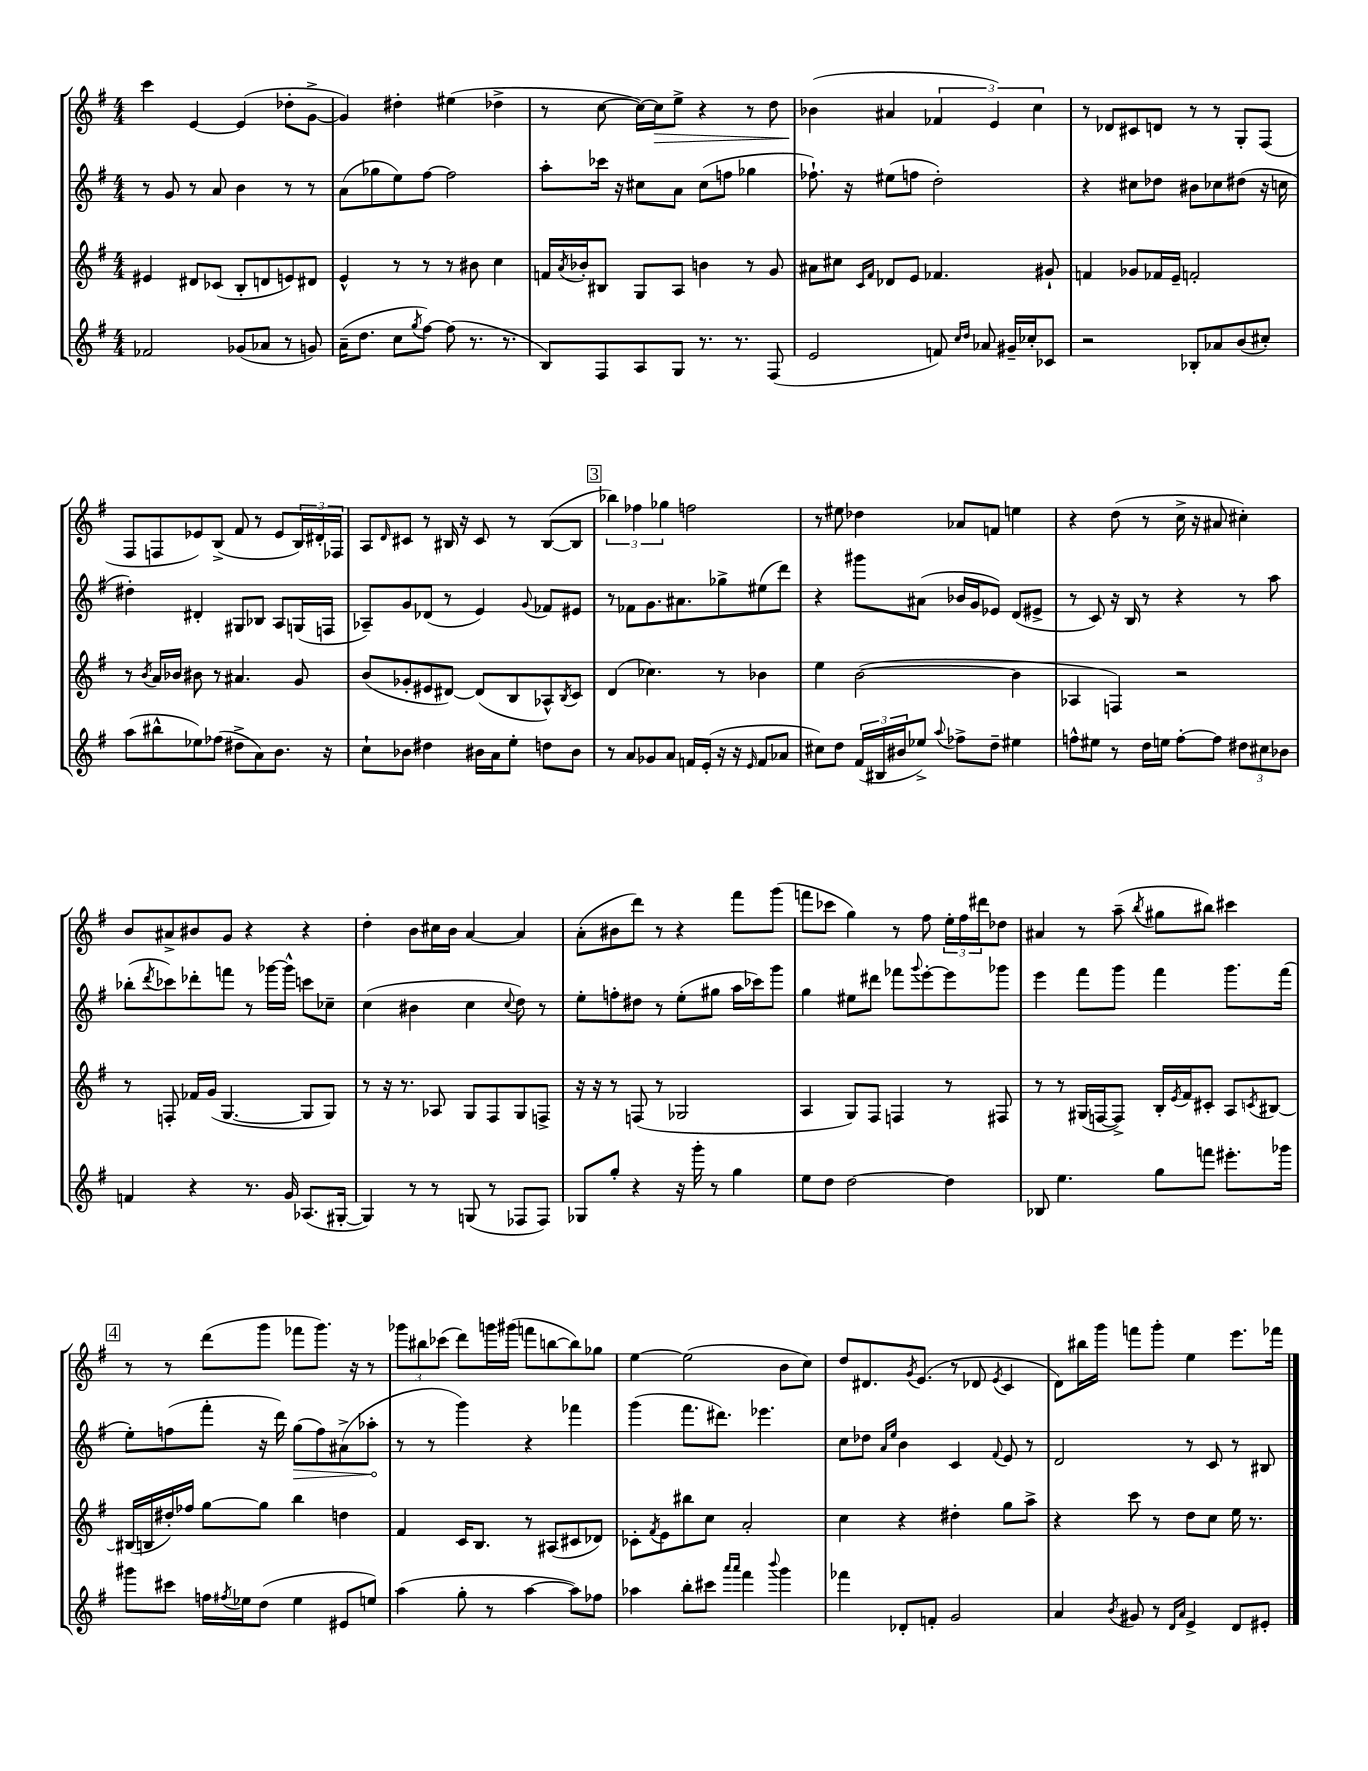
<<
\new StaffGroup <<
\new Staff = "s0" {
    \clef treble \key g \major \numericTimeSignature \time 4/4
    c'''4 e'4~ e'4( des''8-. g'8~-> |
    g'4) dis''4-. eis''4( des''4-> |
    r8 c''8~ c''16~) c''16\> e''8-> r4 r8 d''8 |
    bes'4\!( ais'4 \tuplet 3/2 { fes'4 e'4) c''4 } |
    r8 des'8 cis'8 d'8 r8 r8 g8-. fis8( |
    fis8 f8 ees'8) b8->( fis'8 r8 ees'8 \tuplet 3/2 { b16) dis'16-. fes16 } |
    a8 \grace { d'16 } cis'8 r8 bis16 r16 cis'8 r8 bis8~( bis8 |
    \mark \markup { \box "3" } \tuplet 3/2 { bes''4) fes''4 ges''4 } f''2 |
    r8 eis''8 des''4 aes'8 f'8 e''4 |
    r4 d''8( r8 c''16-> r16 ais'8 cis''4-.) |
    b'8 ais'8-> bis'8 g'8 r4 r4 |
    d''4-. b'8 cis''16 b'16 a'4~ a'4 |
    a'8-.( bis'8 d'''8) r8 r4 fis'''8 g'''8( |
    f'''8 ces'''8 g''4) r8 fis''8 \tuplet 3/2 { e''16-. fis''16 dis'''16 } des''8 |
    ais'4 r8 a''8--( \acciaccatura { b''8 } gis''8 bis''8) cis'''4 |
    \mark \markup { \box "4" } r8 r8 d'''8( g'''8 fes'''8 g'''8.) r16 r8 |
    \tuplet 3/2 { ges'''8 bis''8 ces'''8( } d'''8) g'''16 gis'''16( f'''8 b''8~ b''8) ges''8 |
    e''4~ e''2( b'8 c''8) |
    d''8 dis'8. \acciaccatura { g'8 } e'8.( r8 des'8 \acciaccatura { e'8 } c'4 |
    d'8) bis''16 g'''16 f'''8 g'''8-. e''4 e'''8. fes'''16 \bar "|." |
}
\new Staff = "s1" {
    \clef treble \key g \major \numericTimeSignature \time 4/4
    r8 g'8 r8 a'8 b'4 r8 r8 |
    a'8( ges''8 e''8) fis''8~ fis''2 |
    a''8-. ces'''16 r16 cis''8 a'8 cis''8( f''8 ges''4 |
    fes''8.-!) r16 eis''8( f''8 d''2-.) |
    r4 cis''8 des''8 bis'8 ces''8 dis''8( r16 c''16 |
    dis''4-.) dis'4-. gis8 bes8 a8 g16( f16 |
    aes8--) g'8 des'8( r8 e'4) \appoggiatura { g'8 } fes'8 eis'8 |
    \mark \markup { \box "3" } r8 fes'8 g'8. ais'8. ges''8-> eis''8( d'''8) |
    r4 gis'''8 ais'8( bes'16 g'16 ees'8) d'8( eis'8-> |
    r8 c'8) r16 b16 r8 r4 r8 a''8 |
    bes''8-.( \acciaccatura { d'''8 } ces'''8) des'''8-. f'''8 r8 ges'''16~ ges'''16-^ c'''8 ces''8-- |
    c''4( bis'4 c''4 \appoggiatura { c''8 } d''8) r8 |
    e''8-. f''8-. dis''8 r8 e''8-.( gis''8 a''16 ces'''16) g'''8 |
    g''4 eis''8 dis'''8 fes'''8 \appoggiatura { g'''8 } e'''8~-. e'''8 ges'''8 |
    e'''4 fis'''8 g'''8 fis'''4 g'''8. fis'''16( |
    \mark \markup { \box "4" } e''8-.) f''8( fis'''8-. r16 d'''16) \once \override Hairpin.circled-tip = ##t g''8\>( f''8) ais'8->( aes''8-.\! |
    r8 r8 g'''4) r4 fes'''4 |
    g'''4( fis'''8. dis'''8.) ees'''4. |
    c''8 des''8 \grace { a'16 e''16 } b'4 c'4 \appoggiatura { fis'8 } e'8 r8 |
    d'2 r8 c'8 r8 bis8 \bar "|." |
}
\new Staff = "s2" {
    \clef treble \key g \major \numericTimeSignature \time 4/4
    eis'4 dis'8 ces'8( b8-. d'8 e'8) dis'8 |
    e'4-^ r8 r8 r8 bis'8 c''4 |
    f'16 \acciaccatura { a'8 } bes'16-. bis8 g8 a8 b'4 r8 g'8 |
    ais'8 cis''8 \grace { c'16 fis'16 } des'8 e'8 fes'4. gis'8-! |
    f'4 ges'8 fes'16 e'16-- f'2-. |
    r8 \acciaccatura { b'8 } a'16 bes'16 bis'8 r8 ais'4. g'8 |
    b'8( ges'8-. eis'8 dis'8~) dis'8( b8 aes8-^) \acciaccatura { b8 } c'8 |
    \mark \markup { \box "3" } d'4( ces''4.) r8 bes'4 |
    e''4 b'2~( b'4 |
    aes4 f4) r2 |
    r8 f8-. fes'16 g'16( g4.~ g8 g8) |
    r8 r16 r8. aes8 g8 fis8 g8 f8-> |
    r16 r16 r8 f8( r8 ges2 |
    a4 g8) fis8 f4 r8 fis8 |
    r8 r8 gis16( f16~ f8->) b16-. \acciaccatura { e'8 } fis'16 cis'8-. a8 \acciaccatura { c'8 } bis8~ |
    \mark \markup { \box "4" } bis16( b16 dis''16-.) fes''16 g''8~ g''8 b''4 d''4 |
    fis'4 c'16 b8. r8 ais8( cis'8 des'8) |
    ces'8-. \acciaccatura { fis'8 } e'8 bis''8 c''8 a'2-. |
    c''4 r4 dis''4-. g''8 a''8-> |
    r4 c'''8 r8 d''8 c''8 e''16 r8. \bar "|." |
}
\new Staff = "s3" {
    \clef treble \key g \major \numericTimeSignature \time 4/4
    fes'2 ges'8( aes'8 r8 g'8) |
    a'16--( d''8. c''8 \acciaccatura { g''8 } fis''8~) fis''8( r8. r8. |
    b8) fis8 a8 g8 r8. r8. fis8( |
    e'2 f'8) \grace { c''16 d''16 } aes'8 gis'16-- ces''16-. ces'8 |
    r2 bes8-. aes'8 b'8( cis''8-.) |
    a''8( bis''8-^ ees''8) fes''8( dis''8-> a'8) b'8. r16 |
    c''8-! bes'8 dis''4 bis'16 a'16 e''8-. d''8 bis'8 |
    \mark \markup { \box "3" } r8 a'8 ges'8 a'8 f'16 e'16-.( r16 r16 \grace { e'16 } f'8 aes'8 |
    cis''8) d''8 \tuplet 3/2 { fis'16( bis16 bis'16 } ees''8->) \appoggiatura { a''8 } fes''8-> d''8-- eis''4 |
    f''8-^ eis''8 r8 d''16 e''16 f''8~-. f''8 \tuplet 3/2 { dis''8 cis''8 bes'8 } |
    f'4 r4 r8. g'16 aes8.( gis16~-. |
    gis4) r8 r8 g8( r8 fes8 fes8) |
    ges8 g''8-. r4 r16 g'''16-. r8 g''4 |
    e''8 d''8 d''2~ d''4 |
    bes8 e''4. g''8 f'''8 eis'''8.-. ges'''16 |
    \mark \markup { \box "4" } gis'''8 cis'''8 f''16 \acciaccatura { fis''8 } ees''16 d''8( ees''4 eis'8 e''8) |
    a''4( g''8-. r8 a''4~ a''8) fes''8 |
    aes''4 b''8-. cis'''8 \grace { a'''16 a'''16 } fis'''4 \appoggiatura { b'''8 } g'''4 |
    fes'''4 des'8-. f'8-. g'2 |
    a'4 \acciaccatura { b'8 } gis'8 r8 \grace { d'16 a'16 } e'4-> d'8 eis'8-. \bar "|." |
}
>>
>>
\layout { \context { \Score \remove "Bar_number_engraver" } }
